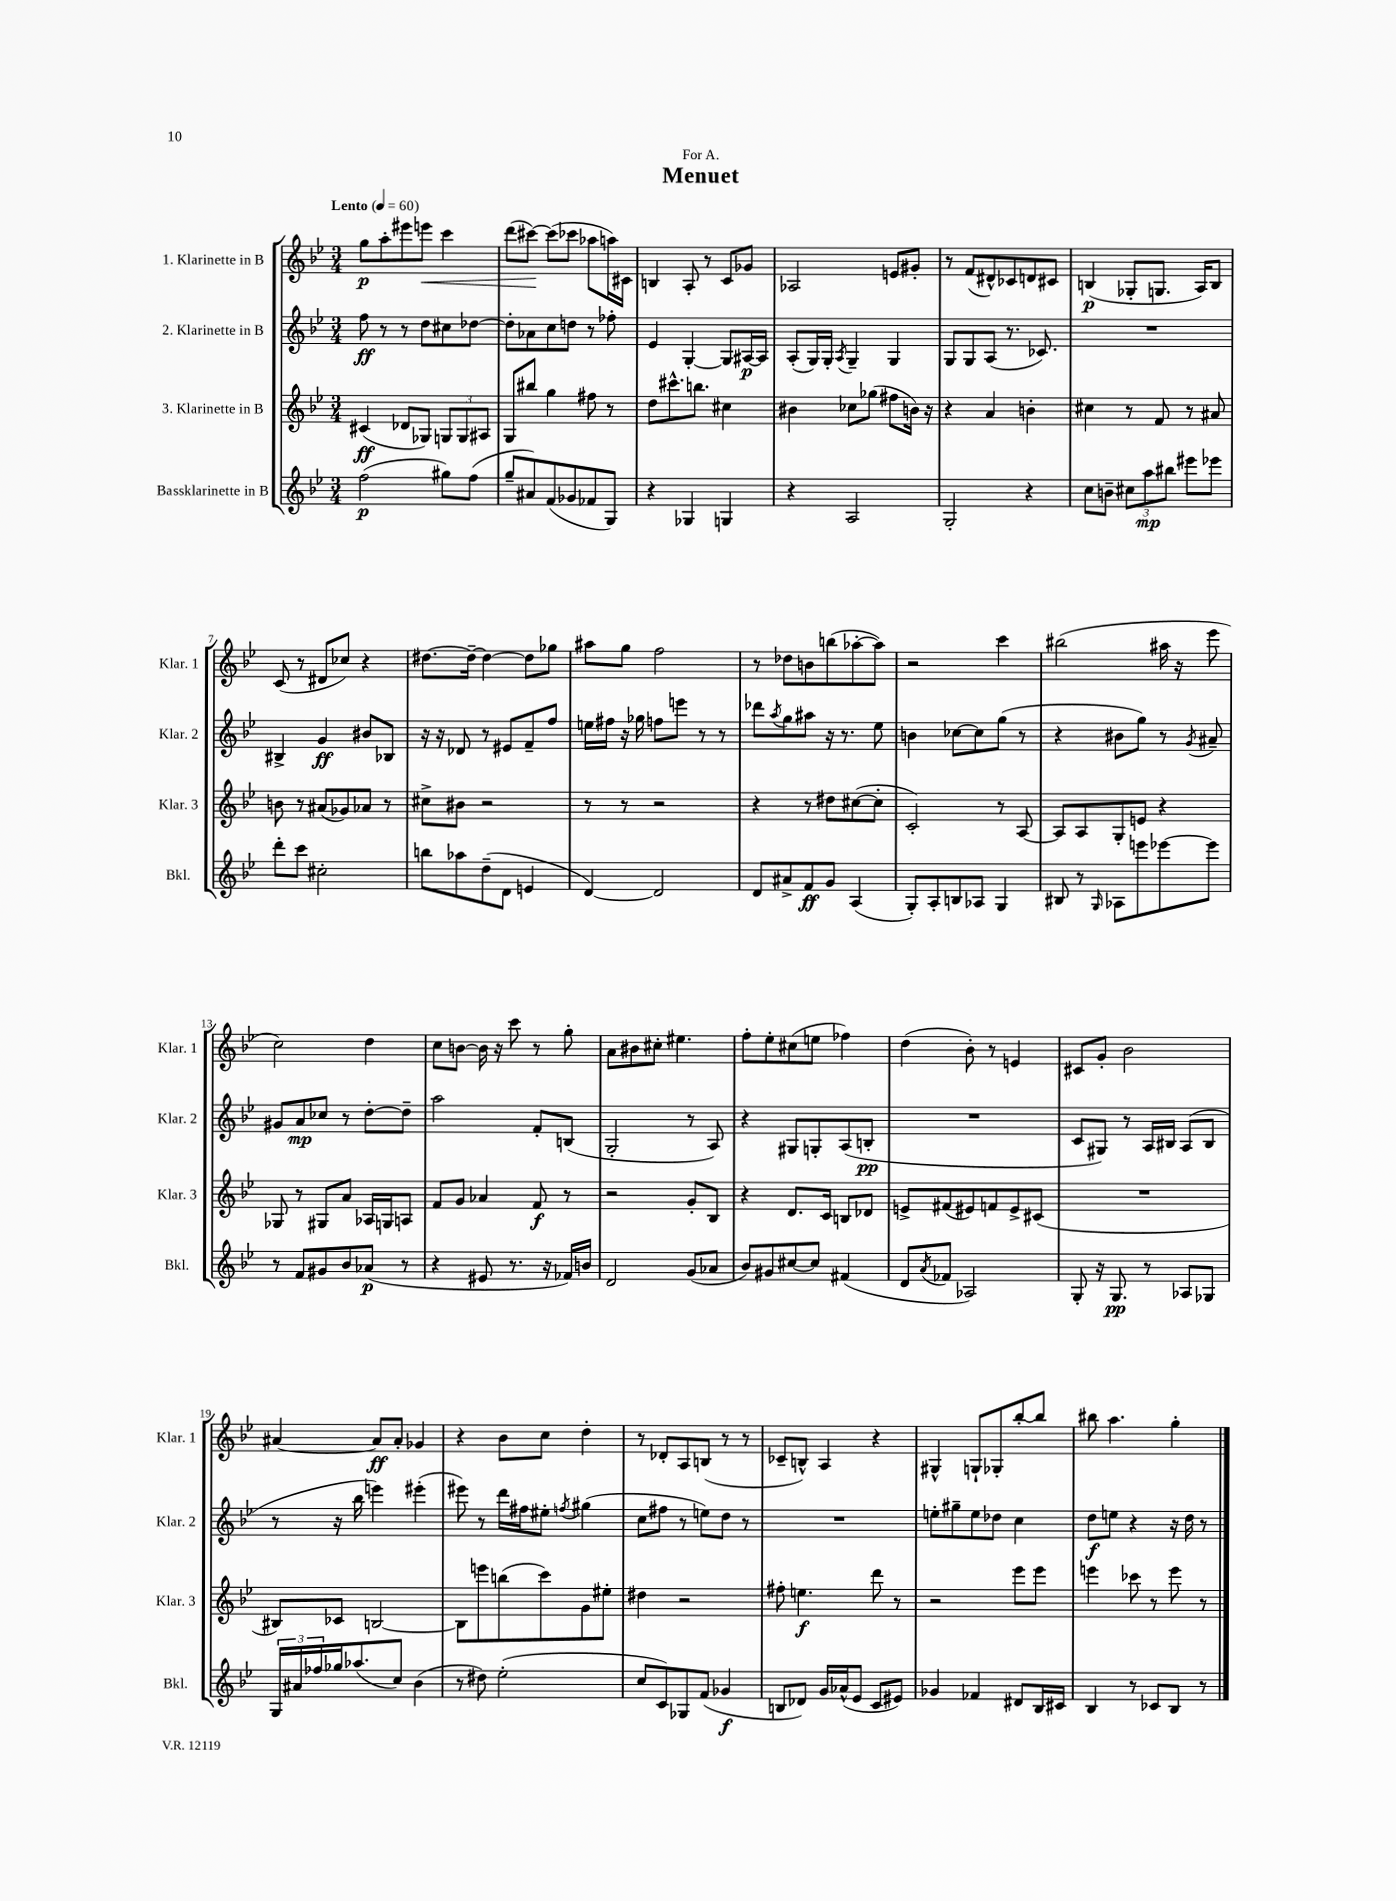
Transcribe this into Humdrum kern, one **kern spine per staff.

**kern	**kern	**kern	**kern
*staff4	*staff3	*staff2	*staff1
*clefG2	*clefG2	*clefG2	*clefG2
*k[b-e-]	*k[b-e-]	*k[b-e-]	*k[b-e-]
*M3/4	*M3/4	*M3/4	*M3/4
*MM60	*MM60	*MM60	*MM60
(2ff	(4c#	8ff	8gg
.	.	8r	8aa'
.	8d-	8r	8eee#
.	8G-)	8dd	8eee
8gg#)	12G	8cc#	4ccc
.	12G	.	.
(8ff	.	[8dd-	.
.	12A#	.	.
=	=	=	=
8gg~	8G	8dd-']	(8ddd
8a#)	8bb#	8a-	[8ccc#)
(8f	4gg	8cc	(8ccc#]
8g-	.	8dd	8ccc-
8f-	8ff#	8r	8aa-
8G)	8r	8ff-'	16aa)
.	.	.	16c#
=	=	=	=
4r	8dd	4e-	4B
.	8.ccc#^^	.	.
4G-	.	[4G'	8A'
.	8.bb	.	.
.	.	.	8r
4G	4cc#	8G]	8c
.	.	[16A#	8g-
.	.	16A#]	.
=	=	=	=
4r	4b#	(8A'	2A-
.	.	16G)	.
.	.	16G'	.
.	.	8qA	.
2A	8cc-	4G~	.
.	(8gg-	.	.
.	8ff#	4G	8e
.	16b)	.	8g#'
.	16r	.	.
=	=	=	=
2G'	4r	8G	8r
.	.	8G	(8f
.	4a	(8A	8d#^^)
.	.	8.r	8c-
4r	4b'	.	8d
.	.	8.c-)	.
.	.	.	8c#
=	=	=	=
8cc	4cc#	2.r	(4B
8b~	.	.	.
12cc#	8r	.	8G-'
12aa	.	.	.
.	8f	.	8.G
12bb#	.	.	.
8eee#	8r	.	.
.	.	.	16A)
8eee-	8a#	.	8B
=	=	=	=
8ddd'	8b	4B#^	(8c
8ccc	8r	.	8r
2cc#'	(8a#	4g	8d#
.	8g-)	.	8cc-)
.	8a-	8b#	4r
.	8r	8B-	.
=	=	=	=
8bb	8cc#^	16r	[8.dd#
.	.	16r	.
8aa-	8b#	8d-	.
.	.	.	16dd#~_
(8dd~	2r	8r	4dd#_
8d	.	8e#	.
4e	.	8f~	8dd#]
.	.	8ff	8gg-
=	=	=	=
[4d)	8r	16ee	8aa#
.	.	16ff#	.
.	8r	16r	8gg
.	.	16gg-	.
2d]	2r	8ff	2ff
.	.	8eee	.
.	.	8r	.
.	.	8r	.
=	=	=	=
8d	4r	8ddd-	8r
.	.	8qaa	.
8a#^	.	8gg	8dd-
8f	8r	8aa#	8b
8g	8dd#	16r	(8bb
.	.	8.r	.
(4A	([8cc#	.	[8aa-'
.	8cc#']	8ee-	8aa-])
=	=	=	=
8G')	2c')	4b	2r
8A'	.	.	.
8B	.	[8cc-	.
8A-	.	8cc-]	.
4G	8r	(8gg	4ccc
.	[8A	8r	.
=	=	=	=
8B#	8A]	4r	(2bb#
8r	8A	.	.
16qqG	.	.	.
8A-	8G'	8b#	.
8eee	8e	8gg)	.
[8eee-	4r	8r	16aa#
.	.	.	16r
.	.	8qg	.
8eee-]	.	8a#~	8eee-
=	=	=	=
8r	8G-	8g#	2cc)
8f	8r	8a	.
8g#	8G#	8cc-	.
8b-	8a	8r	.
(8a-	16A-	[8dd'	4dd
.	16G	.	.
8r	8A	8dd~]	.
=	=	=	=
4r	8f	2aa	8cc
.	8g	.	[8b
8e#	4a-	.	16b]
.	.	.	16r
8.r	.	.	8ccc
.	8f	8f'	8r
16r	.	.	.
16f-)	8r	(8B	8gg'
16b	.	.	.
=	=	=	=
2d	2r	2G'	8a
.	.	.	8b#
.	.	.	8cc#'
.	.	.	4.ee#
(8g	8g'	8r	.
8a-	8B-	8A)	.
=	=	=	=
8b-)	4r	4r	8ff'
8g#	.	.	8ee-'
[8cc#	8.d	8G#	(8cc#
8cc#]	.	8G'	8ee
.	16c	.	.
(4f#	8B	(8A	4ff-)
.	8d-	8B'	.
=	=	=	=
8d	8e^	2.r	(4dd
8qa	.	.	.
8f-	(8f#	.	.
2A-)	8e#)	.	8b-')
.	8f	.	8r
.	8e#^	.	4e
.	(8c#	.	.
=	=	=	=
8G'	2.r	8c	8c#
16r	.	8G#)	8g'
8.G	.	.	.
.	.	8r	2b-
8r	.	16A	.
.	.	16B#	.
8A-	.	(8A	.
8G-	.	8B#	.
=	=	=	=
24G	8B#)	8r	[4a#
24a#	.	.	.
24ff-	.	.	.
16gg-	8c-	16r	.
(8.aa-	.	16bb-	.
.	[2B	4eee)	8a#]
8cc)	.	.	8a#'
(4b-	.	(4eee#'	4g-
=	=	=	=
8r	8B]	8eee#)	4r
8dd#)	8eee	8r	.
(2ee-'	(8bb	16ddd	8b-
.	.	16ff#	.
.	8ccc)	8ee#'	8cc
.	.	8qff	.
.	8g	(4gg#	4dd'
.	8ee#'	.	.
=	=	=	=
8cc	4dd#	8cc	8r
8c)	.	8ff#	8d-'
8G-	2r	8r	8A
(8f	.	8ee)	(8B
4g-	.	8dd	8r
.	.	8r	8r
=	=	=	=
8B	8ff#'	2.r	8c-~
8d-)	4.ee	.	8B^^)
16g	.	.	4A
(16a-^^	.	.	.
8e-	.	.	.
8c	8ddd	.	4r
8e#)	8r	.	.
=	=	=	=
4g-	2r	8ee'	4G#^^
.	.	8gg#~	.
4f-	.	8ee	8G`
.	.	8dd-	8G-'
8d#	8eee-	4cc	[8bb-'
16B-	8eee-	.	8bb-]
16c#	.	.	.
=	=	=	=
4B-	4eee	8dd	8bb#
.	.	8ee	4.aa
8r	8ccc-	4r	.
8c-	8r	.	.
8B-	8eee	16r	4gg'
.	.	16dd	.
8r	8r	8r	.
==	==	==	==
*-	*-	*-	*-
